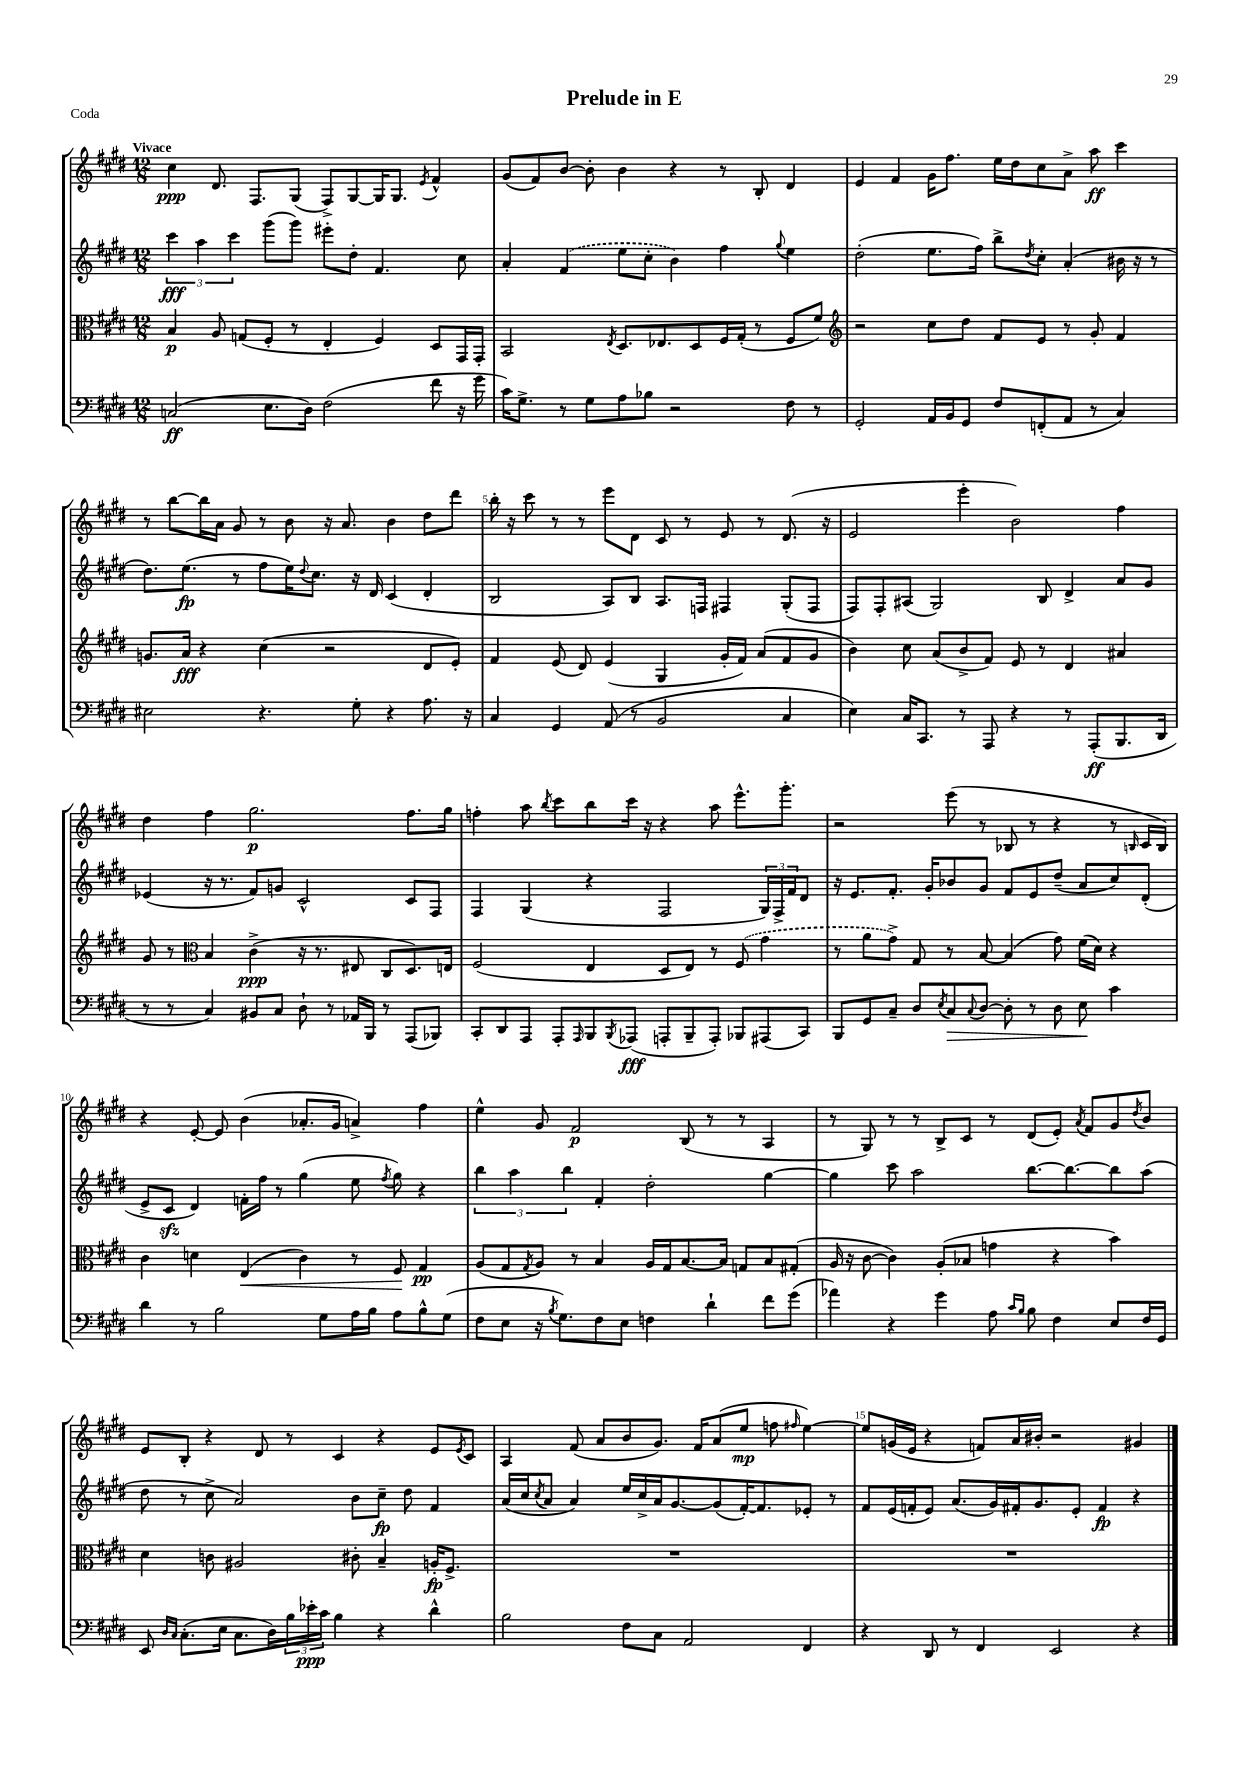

**kern	**kern	**kern	**kern
*staff4	*staff3	*staff2	*staff1
*clefF4	*clefC3	*clefG2	*clefG2
*k[f#c#g#d#]	*k[f#c#g#d#]	*k[f#c#g#d#]	*k[f#c#g#d#]
*M12/8	*M12/8	*M12/8	*M12/8
(2C/	4B/	6ccc#\	4cc#\
.	.	6aa\	.
.	8A/	.	8.d#/
.	.	6ccc#\	.
.	(8G/L	.	.
.	.	.	8.F#/L
8.E\L	8F#'/J	(8ggg#\L	.
.	8r	8ggg#\J)	(8G#/J
16D#\Jk)	.	.	.
(2F#\	4E'/	8eee#'\L	8F#^/L)
.	.	8dd#'\J	[8G#/
.	4F#/)	4.f#/	16G#/]K
.	.	.	8.G#/J
.	.	.	8qe/
8f#\	8D#/L	.	4f#^^/
16r	16GG#/L	8cc#\	.
16g#\	16GG#'/JJ	.	.
=	=	=	=
16c#\LK)	2BB/	4a'/	(8g#/L
8.G#^\J	.	.	.
.	.	.	8f#/)
8r	.	(4f#/	[8b/J
8G#\L	.	.	8b'\]
.	8qE/	.	.
8A\	8.D#/L	8ee\L	4b\
8B-\J	.	8cc#'\J	.
.	8.E-/	.	.
2r	.	4b\)	4r
.	8D#/	.	.
.	16F#/L	4ff#\	8r
.	(16G#'/JJ	.	.
.	8r	.	8B'/
.	.	8qqgg#/	.
8F#\	8F#/L	4ee\	4d#/
8r	8f#/J)	.	.
=	=	=	=
*	*clefG2	*	*
2GG#'/	2r	(2dd#'\	4e/
.	.	.	4f#/
16AA/LL	8cc#\L	8.ee\L	16g#\LK
16BB/J	.	.	8.ff#\J
8GG#/J	8dd#\J	.	.
.	.	16ff#\Jk)	.
8F#/L	8f#/L	8bb^\L	16ee\LL
.	.	.	16dd#\J
.	.	8qdd#/	.
(8FF'/	8e/J	8cc#'\J	8cc#\
8AA/J	8r	(4a'/	8a^\J
8r	8g#'/	.	8aa\
4C#/)	4f#/	16b#\	4ccc#\
.	.	16r	.
.	.	8r	.
=	=	=	=
2E#\	8.g/L	8.dd#\L)	8r
.	.	.	[8bb\L
.	16a/Jk	(8.ee\J	.
.	4r	.	16bb\]L
.	.	.	16a\JJ
.	.	8r	8g#/
4.r	(4cc#\	8ff#\L	8r
.	.	16ee\K)	8b\
.	.	8qqdd#/	.
.	.	8.cc#\J	.
.	2r	.	16r
.	.	.	8.a/
8G#'\	.	16r	.
.	.	16d#/	.
4r	.	(4c#/	4b\
8.A\	8d#/L	4d#'/	8dd#\L
.	8e'/J)	.	8ddd#\J
16r	.	.	.
=	=	=	=
4C#/	4f#/	2B/	16bb'\
.	.	.	16r
.	.	.	8ccc#\
4GG#/	(8e/	.	8r
.	8d#/)	.	8r
(8AA/	(4e/	8A/L)	8eee\L
8r	.	8B/J	8d#\J
2BB/	4G#/	8.A/L	8c#/
.	.	.	8r
.	.	16F/Jk	.
.	16g#'/LL	4F#/	8e/
.	16f#/JJ)	.	.
.	(8a/L	.	8r
4C#/	8f#/	(8G#'/L	(8.d#/
.	8g#/J	8F#/J	.
.	.	.	16r
=	=	=	=
4E\)	4b\)	8F#/L)	2e/
.	.	8F#'/	.
16C#/LK	8cc#\	(8A#/J	.
8.CC#/J	.	.	.
.	(8a/L	2G#/)	.
8r	8b^/	.	4eee'\
8AAA/	8f#/J)	.	.
4r	8e/	.	2b\)
.	8r	8B/	.
8r	4d#/	4d#^/	.
(8AAA'/L	.	.	.
8.BBB/	4a#/	8a/L	4ff#\
.	.	8g#/J	.
16DD#/Jk	.	.	.
=	=	=	=
8r	8g#/	(4e-/	4dd#\
8r	8r	.	.
*	*clefC3	*	*
4C#/)	4B/	16r	4ff#\
.	.	8.r	.
8BB#/L	(4c#^\	8f#/L)	2.gg#\
8C#/J	.	8g/J	.
8D#`\	16r	2c#^^/	.
.	8.r	.	.
8r	.	.	.
16AA-/LL	8E#/	.	.
16BBB/JJ	.	.	.
8r	8C#/L	.	.
(8AAA/L	8.D#/)	8c#/L	8.ff#\L
8BBB-/J)	.	8F#/J	.
.	16E/Jk	.	16gg#\Jk
=	=	=	=
8CC#'/L	(2F#/	4F#/	4ff'\
8DD#/	.	.	.
8AAA/J	.	(4G#/	8aa\
.	.	.	8qbb/
8AAA'/L	.	.	8ccc#\L
16qqAAA/	.	.	.
8BBB/	4E/	4r	8bb\
8qBBB/	.	.	.
(8AAA-/J	.	.	16ccc#\Jk
.	.	.	16r
8AAA'/L	8D#/L	2F#/	4r
8BBB~/	8E/J)	.	.
8AAA'/J)	8r	.	8aa\
8BBB-/L	(8F#/	.	8.eee^^\L
(8AAA#/	4g#\	24G#/LL)	.
.	.	24F#^/	.
.	.	.	8.ggg#'\J
.	.	24f#/J	.
8CC#/J)	.	8d#/J	.
=	=	=	=
8BBB/L	8r	16r	2r
.	.	8.e/L	.
8GG#/	8a\L	.	.
8C#~/J	8g#^\J)	8.f#'/J	.
8D#/L	8G#/	.	.
.	.	16g#'/LK	.
8qE/	.	.	.
8C#/	8r	8b-/	(8eee\
8qqC#/	.	.	.
[8D#/J	[8B/	8g#/J	8r
8D#'\]	(4B/]	8f#/L	8B-/
8r	.	8e/	8r
8D#\	8g#\)	(8dd#~/J	4r
8E\	(16f#\LL	8a/L	.
.	16d#\JJ)	.	.
4c#\	4r	8cc#/)	8r
.	.	.	16qqB/
.	.	(8d#'/J	16c#/LL
.	.	.	16B/JJ)
=	=	=	=
4d#\	4c#\	8e^/L	4r
.	.	8c#/J	.
8r	4d\	4d#/)	[8e'/
2B\	.	.	8e/]
.	(4E/	16f'\LL	(4b\
.	.	16ff#\JJ	.
.	.	8r	.
.	4c#\)	(4gg#\	8.a-'/L
8G#\L	.	.	.
.	.	.	16g#/Jk
16A\L	8r	8ee\	4a^/)
16B\JJ	.	.	.
.	.	8qff#/	.
8A\L	8F#/	8gg#\)	.
8B^^\	4G#/	4r	4ff#\
(8G#\J	.	.	.
=	=	=	=
8F#\L	(8A/L	6bb\	4ee^^\
8E\J	8G#/	.	.
.	.	6aa\	.
.	8qG#/	.	.
16r	8A/J)	.	8g#/
8qB/	.	.	.
8.G#\L)	.	.	.
.	.	6bb\	.
.	8r	.	2f#/
8F#\	4B/	4f#'/	.
8E\J	.	.	.
4F\	16A/LL	2dd#'\	.
.	16G#/J	.	.
.	[8.B/	.	(8B/
4d#`\	.	.	8r
.	16B/]Jk	.	.
.	8G/L	.	8r
8f#\L	8B/	[4gg#\	4A/
(8g#\J	(8G#'/J	.	.
=	=	=	=
4a-\)	16A/	4gg#\]	8r
.	16r	.	.
.	[8c#\	.	8G#/)
4r	4c#\])	8ccc#\	8r
.	.	2aa\	8r
4g#\	(8A'/L	.	8B^/L
.	8B-/J	.	8c#/J
8A\	4g\	.	8r
16qqc#/LL	.	.	.
16qqB/JJ	.	.	.
8B\	.	[8.bb\L	(8d#/L
4F#\	4r	.	8e'/J)
.	.	8.bb\_	.
.	.	.	8qa/
.	.	.	8f#/L
8E/L	4b\)	8bb\]	8g#/
.	.	.	8qdd#/
16F#/L	.	(8aa\J	8b/J
16GG#/JJ	.	.	.
=	=	=	=
8EE/	4d#\	8dd#\	8e/L
16qqD#/LL	.	.	.
16qqC#/JJ	.	.	.
(8.C#'\L	.	8r	8B'/J
.	8c\	8cc#^\	4r
16E\Jk	.	.	.
8.C#\L	2A#/	2a/)	.
.	.	.	8d#/
16D#\L)	.	.	.
24B\	.	.	8r
24e-'\	.	.	.
24c#\JJ	.	.	.
4B\	.	.	4c#/
.	8c#'\	8b\L	.
4r	4B~/	8cc#~\J	4r
.	.	8dd#\	.
4d#^^\	16A'/LK	4f#/	8e/L
.	8.F#^/J	.	.
.	.	.	8qe/
.	.	.	8c#/J
=	=	=	=
2B\	1.r	(16a/LL	4A/
.	.	16cc#/J	.
.	.	8qcc#/	.
.	.	8a/J	.
.	.	4a/)	(8f#/
.	.	.	8a/L
8F#\L	.	16ee/LL	8b/
.	.	16cc#^/	.
8C#\J	.	16a/J	8.g#/J)
.	.	[8.g#/	.
2AA/	.	.	.
.	.	.	16f#/LK
.	.	(8g#/]	(8a/
.	.	[16f#'/K)	8ee/J
.	.	8.f#/]	.
.	.	.	8ff\
.	.	.	16qqff#/
4FF#/	.	8e-'/J	[4ee\)
.	.	8r	.
=	=	=	=
4r	1.r	8f#/L	8ee/]L
.	.	(16e/L	(16g/L
.	.	16f'/J	16e/JJ
8DD#/	.	8e/J)	4r
8r	.	(8.a/L	.
4FF#/	.	.	8f/L)
.	.	16g#/L)	.
.	.	16f#'/J	16a/L
.	.	8.g#/	16b#'/JJ
2EE/	.	.	2r
.	.	8e'/J	.
.	.	4f#/	.
4r	.	4r	4g#/
==	==	==	==
*-	*-	*-	*-
